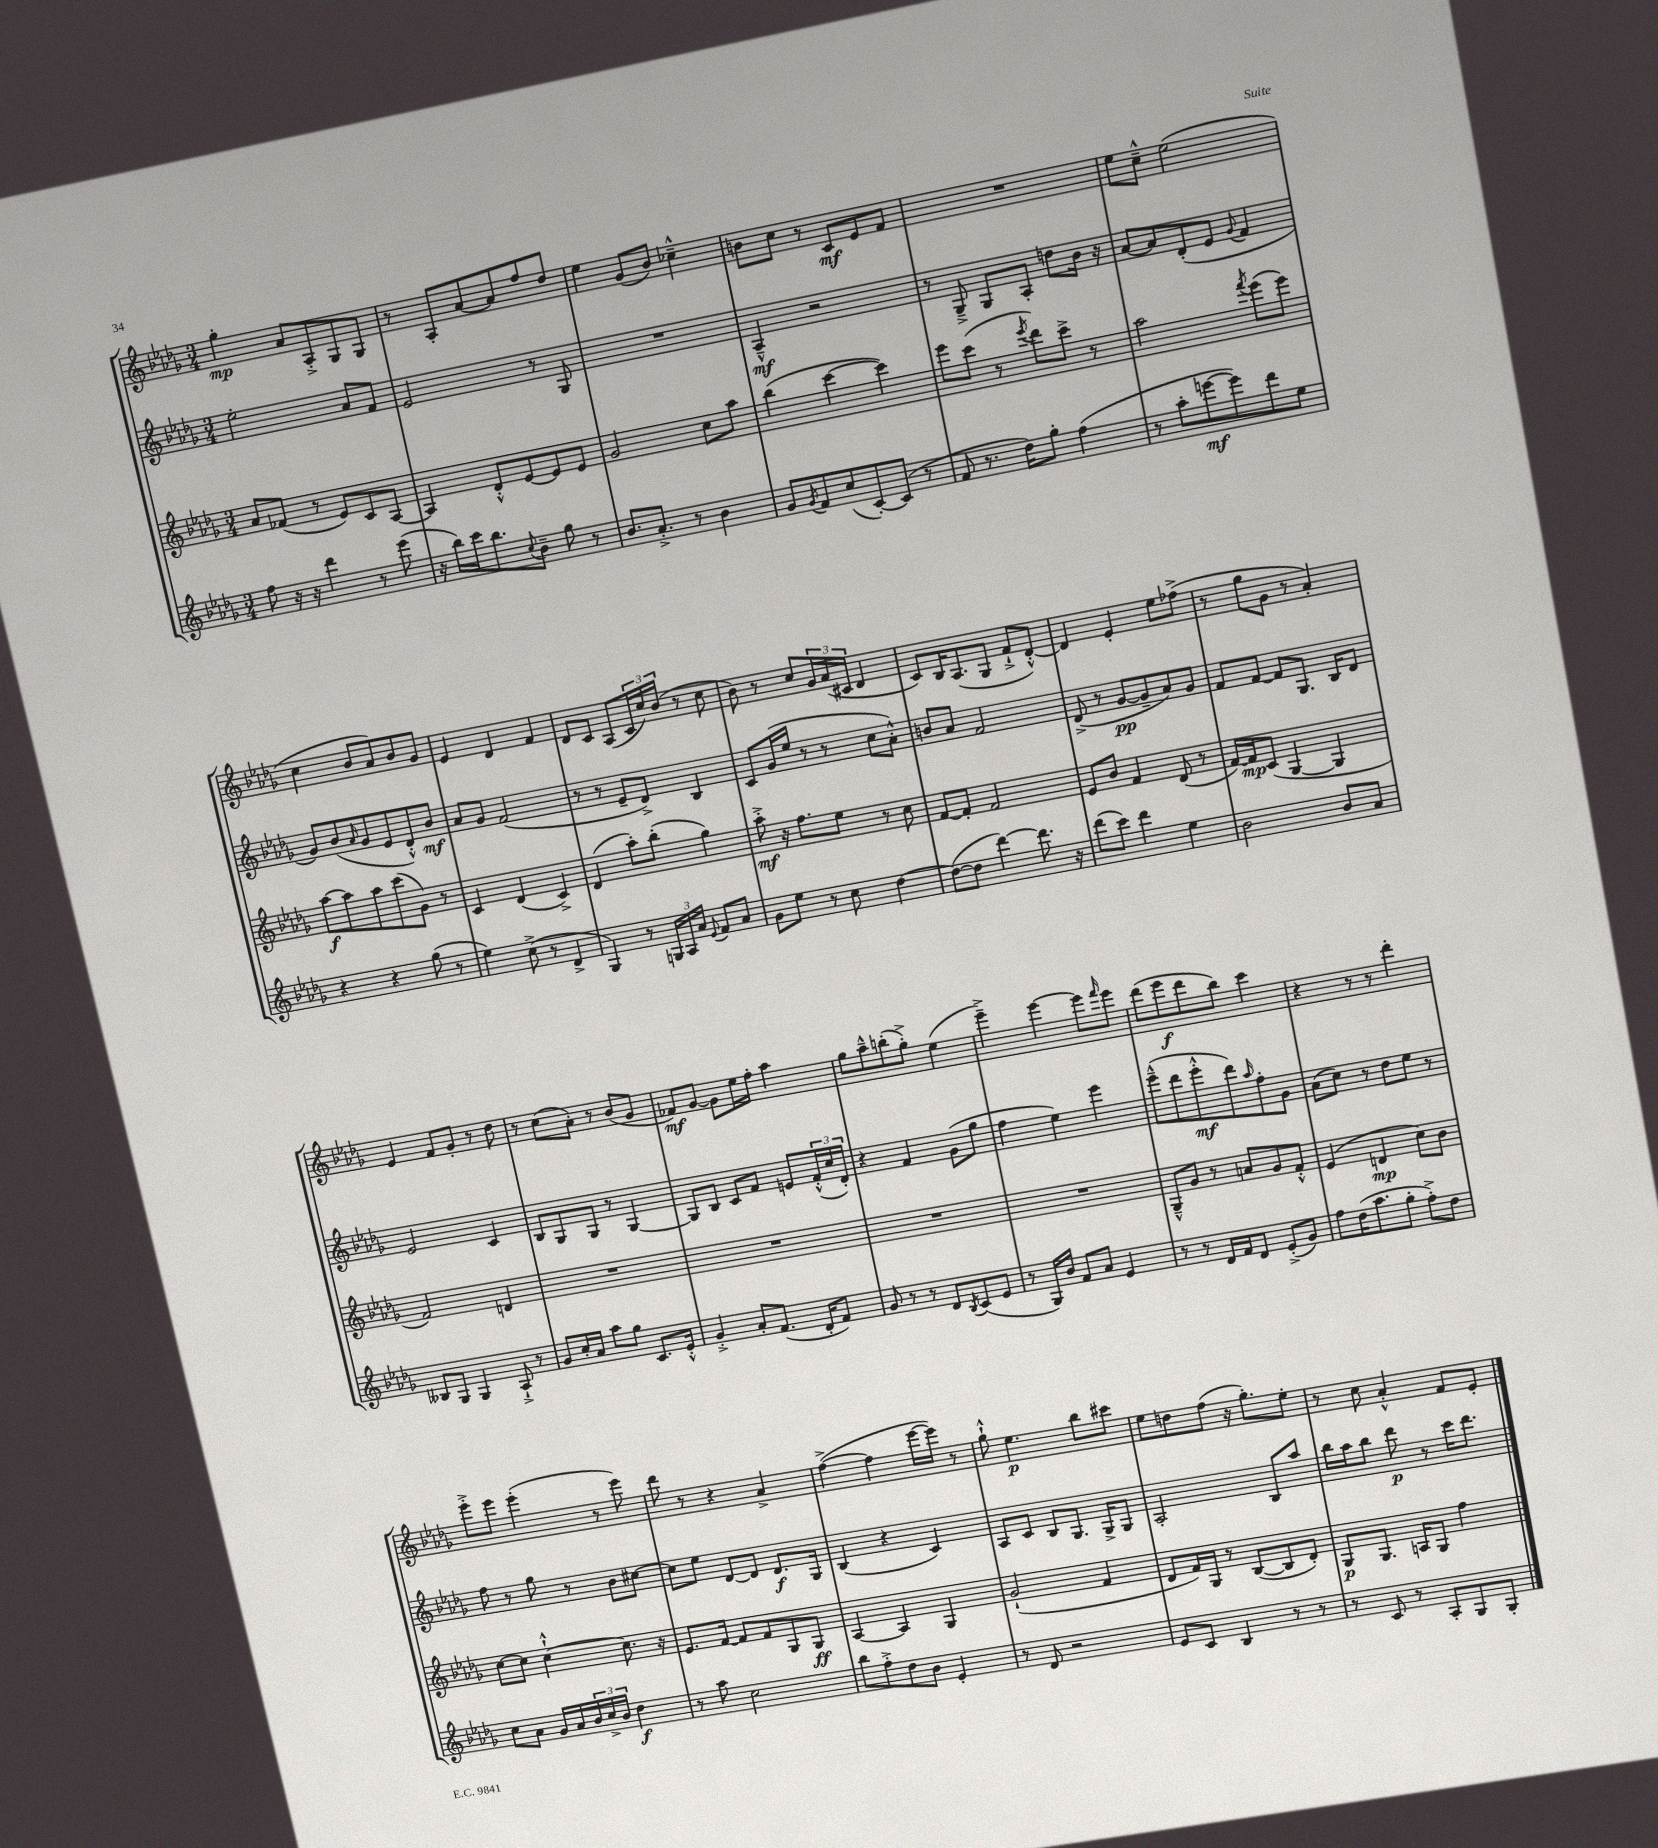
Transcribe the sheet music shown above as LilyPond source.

<<
\new StaffGroup <<
\new Staff = "s0" {
    \clef treble \key des \major \numericTimeSignature \time 3/4
    ges''4-.\mp aes'8 aes8-.-> ges8 ges8 |
    r8 aes8-. aes'8~ aes'8 f''8 des''8 |
    ees''4 ges'8( bes'8) ces''4---^ |
    b'8 c''8 r8 c'8\mf ees'8 f'8 |
    R2. |
    ees''8 c''8---^ ees''2( |
    c''4 bes'8 aes'8) bes'8 ges'8 |
    ees'4 des'4 f'4 |
    des'8 c'8 aes8( \tuplet 3/2 { c'16 c''16) bes'16( } r8 c''8 |
    bes'8) r8 c''8 \tuplet 3/2 { ges'16 aes'16( cis'16 } des'4 |
    c'8) bes16 aes8.( ges8 f'8-!-> des'8~-.-^) |
    des'4 ees'4-. ees''8 fes''8->( |
    r8 ges''8 ges'8 r8 aes'4-.) |
    ees'4 f'8 ges'8-. r8 des''8 |
    r8 c''8( aes'8-.) r8 bes'8( ges'8 |
    fes'8\mf) ges'8~ ges'8 ees''16 f''16-. aes''4 |
    ges''8 aes''8---^ b''8-.( ges''8-.->) ees''4( |
    ees'''4--->) ees'''4~ ees'''8 \grace { f'''16 } ees'''8 |
    des'''8( ees'''8\f des'''8 bes''8) c'''4 |
    r4 r8 r8 des'''4-. |
    ees'''8-.-> ees'''8 ees'''4-.( r8 ees'''8) |
    des'''8 r8 r4 aes'4-> |
    f''4~->( f''4 ees'''16~ ees'''16) r8 |
    ges''8-!-^ ees''4.\p bes''8 cis'''8 |
    ees''8 d''8 f''8( r16 ges''8.-.) ees''8-. |
    r8 c''8 aes'4-.-^ f'8 ees'8-. \bar "|." |
}
\new Staff = "s1" {
    \clef treble \key des \major \numericTimeSignature \time 3/4
    ees''2-. aes'8 f'8 |
    ees'2 r8 ges8 |
    R2. |
    aes4---^\mf r2 |
    r8 ges8---> ges8 aes8-. d''8 bes'16 r16 |
    aes'8~ aes'8 des'8-.( ees'8 \appoggiatura { ges'8 } f'4 |
    ges'8) bes'8( \grace { aes'16 } ges'8 ees'8 des'8-.-^) bes'8\mf |
    aes'8 ges'8 f'2( |
    r8 r8 ees'8-- des'8->) bes4 |
    c'8 ges'16( ees''16 r8 r8 c''8 aes'8-.-^) |
    b'8 aes'8 f'2 |
    des'8->( r8 ges'8~\pp ges'8-- aes'8) ges'8 |
    f'8 f'8~ f'8 ges8. bes16 des'8 |
    ees'2 c'4 |
    bes8 ges8 ges8 r8 ges4~ |
    ges8 bes8 c'8 f'8 e'8 \tuplet 3/2 { f'16-.-^( c''16 des'16-.) } |
    r4 f'4 ges'8( ges''8 |
    f''4 ees''4) ees'''4 |
    ees'''8---^( des'''8 ees'''8-.-^\mf des'''8) \grace { aes''16 } f''8-. ges'8 |
    aes'8( c''8) r8 des''8 ees''8 r8 |
    f''8 r8 ges''8 r8 bes'8 cis''8~ |
    cis''8 ees''8 des'8~ des'8 des'8.\f ges16 |
    bes4( r4 c'4) |
    aes8 c'8 bes8 ges8. ges16-> ges8 |
    aes2-. bes8 aes''8 |
    bes''16 aes''16 bes''8 des'''8\p r8 c'''16 des'''8. \bar "|." |
}
\new Staff = "s2" {
    \clef treble \key des \major \numericTimeSignature \time 3/4
    aes'8 fes'8( r8 ees'8) c'8 aes8~ |
    aes4 des'8-.-^ ees'8~ ees'8 ees'8 |
    ges'2 c''8 aes''8 |
    bes''4( c'''4~ c'''4) |
    ees'''8 c'''8( r8 \acciaccatura { ees'''8 } des'''8) c'''8-> r8 |
    aes''2 \acciaccatura { f'''8 } ees'''8( ees'''8) |
    aes''8~\f aes''8 aes''8 c'''8( ges'8) r8 |
    c'4 des'4( c'4->) |
    des'4( aes''8-.) bes''8-.( ges''4) |
    aes''8-.->\mf r16 f''8. ees''8 r8 c''8 |
    f'8~ f'8-. f'2 |
    ees'8 bes'8 f'4 des'8( r8 |
    f'16~) f'16\mp c'8( ges4~ ges4 |
    f'2) d'4 |
    R2. |
    R2. |
    R2. |
    R2. |
    ges8---^ ges'8 r8 a'8 ges'8 f'8-.-^ |
    ees'4( d'4\mp c''8) bes'8 |
    c''8~ c''8 c''4~-!-^ c''8. r16 |
    ees'8. f'16~ f'8 f'8 ges8 ges8\ff |
    aes4~ aes4 ges4 |
    ges'2-!( f'4 |
    des'8 f'16) ges16 r8 bes8~( bes8 des'8-.) |
    ges8\p ges8. a16 ges8 f''4 \bar "|." |
}
\new Staff = "s3" {
    \clef treble \key des \major \numericTimeSignature \time 3/4
    f''8 r16 r16 des'''4 r8 ees'''8( |
    r16 bes''16) c'''16 bes''8. \appoggiatura { c''8 } bes'8-- ges''8 r8 |
    bes'8. aes'8.-.-> r8 bes'4 |
    ges'8 \acciaccatura { ges'8 } f'8 c''8( c'8~-.) c'8( r8 |
    f'8 r8. des''16) ges''8-. f''4( |
    r8 aes''8-. e'''8~\mf e'''8) des'''8 ees''8 |
    r4 r4 ges''8( r8 |
    ees''4) c''8->( r8 des'4-> |
    ges4) r8 \tuplet 3/2 { g16 aes16 aes'16 } \appoggiatura { ees'8 } f'8 aes'8 |
    ges'8 ees''8 r8 c''8 des''4~ |
    des''8~( des''8 des'''4~) des'''8. r16 |
    des'''8( c'''8) des'''4 ees''4 |
    bes'2 bes'8 aes'8 |
    beses8 ges8 ges4 aes8-!-> r8 |
    ges'8 c''16-. aes'16 aes''8 ges''8 c'8. ees'16-.-^ |
    ges'4-.-> aes'8-. f'8.( des'16-. f'8) |
    ges'8 r8 r8 des'8 \acciaccatura { bes8 } c'8( ees'8 |
    r8 ges16) bes'16 f'8 aes'8 ees'4 |
    r8 r8 des'16 f'16 des'8 ees'8-.->( ges'8) |
    f''8 des''16( aes''8. ges''8-. f''8-.->) des''8 |
    c''8 aes'8 ges'16 aes'16 \tuplet 3/2 { bes'16 c''16-> bes'16 } des''4\f |
    r8 aes''8 c''2 |
    bes''8 f''8-.-> des''8 bes'8 ees'4-. |
    r8 des'8 r2 |
    ees'8 c'8 bes4 r8 r8 |
    r8 c'8 r8 aes8-. ges8 ges8-. \bar "|." |
}
>>
>>
\layout { \context { \Score \remove "Bar_number_engraver" } }
